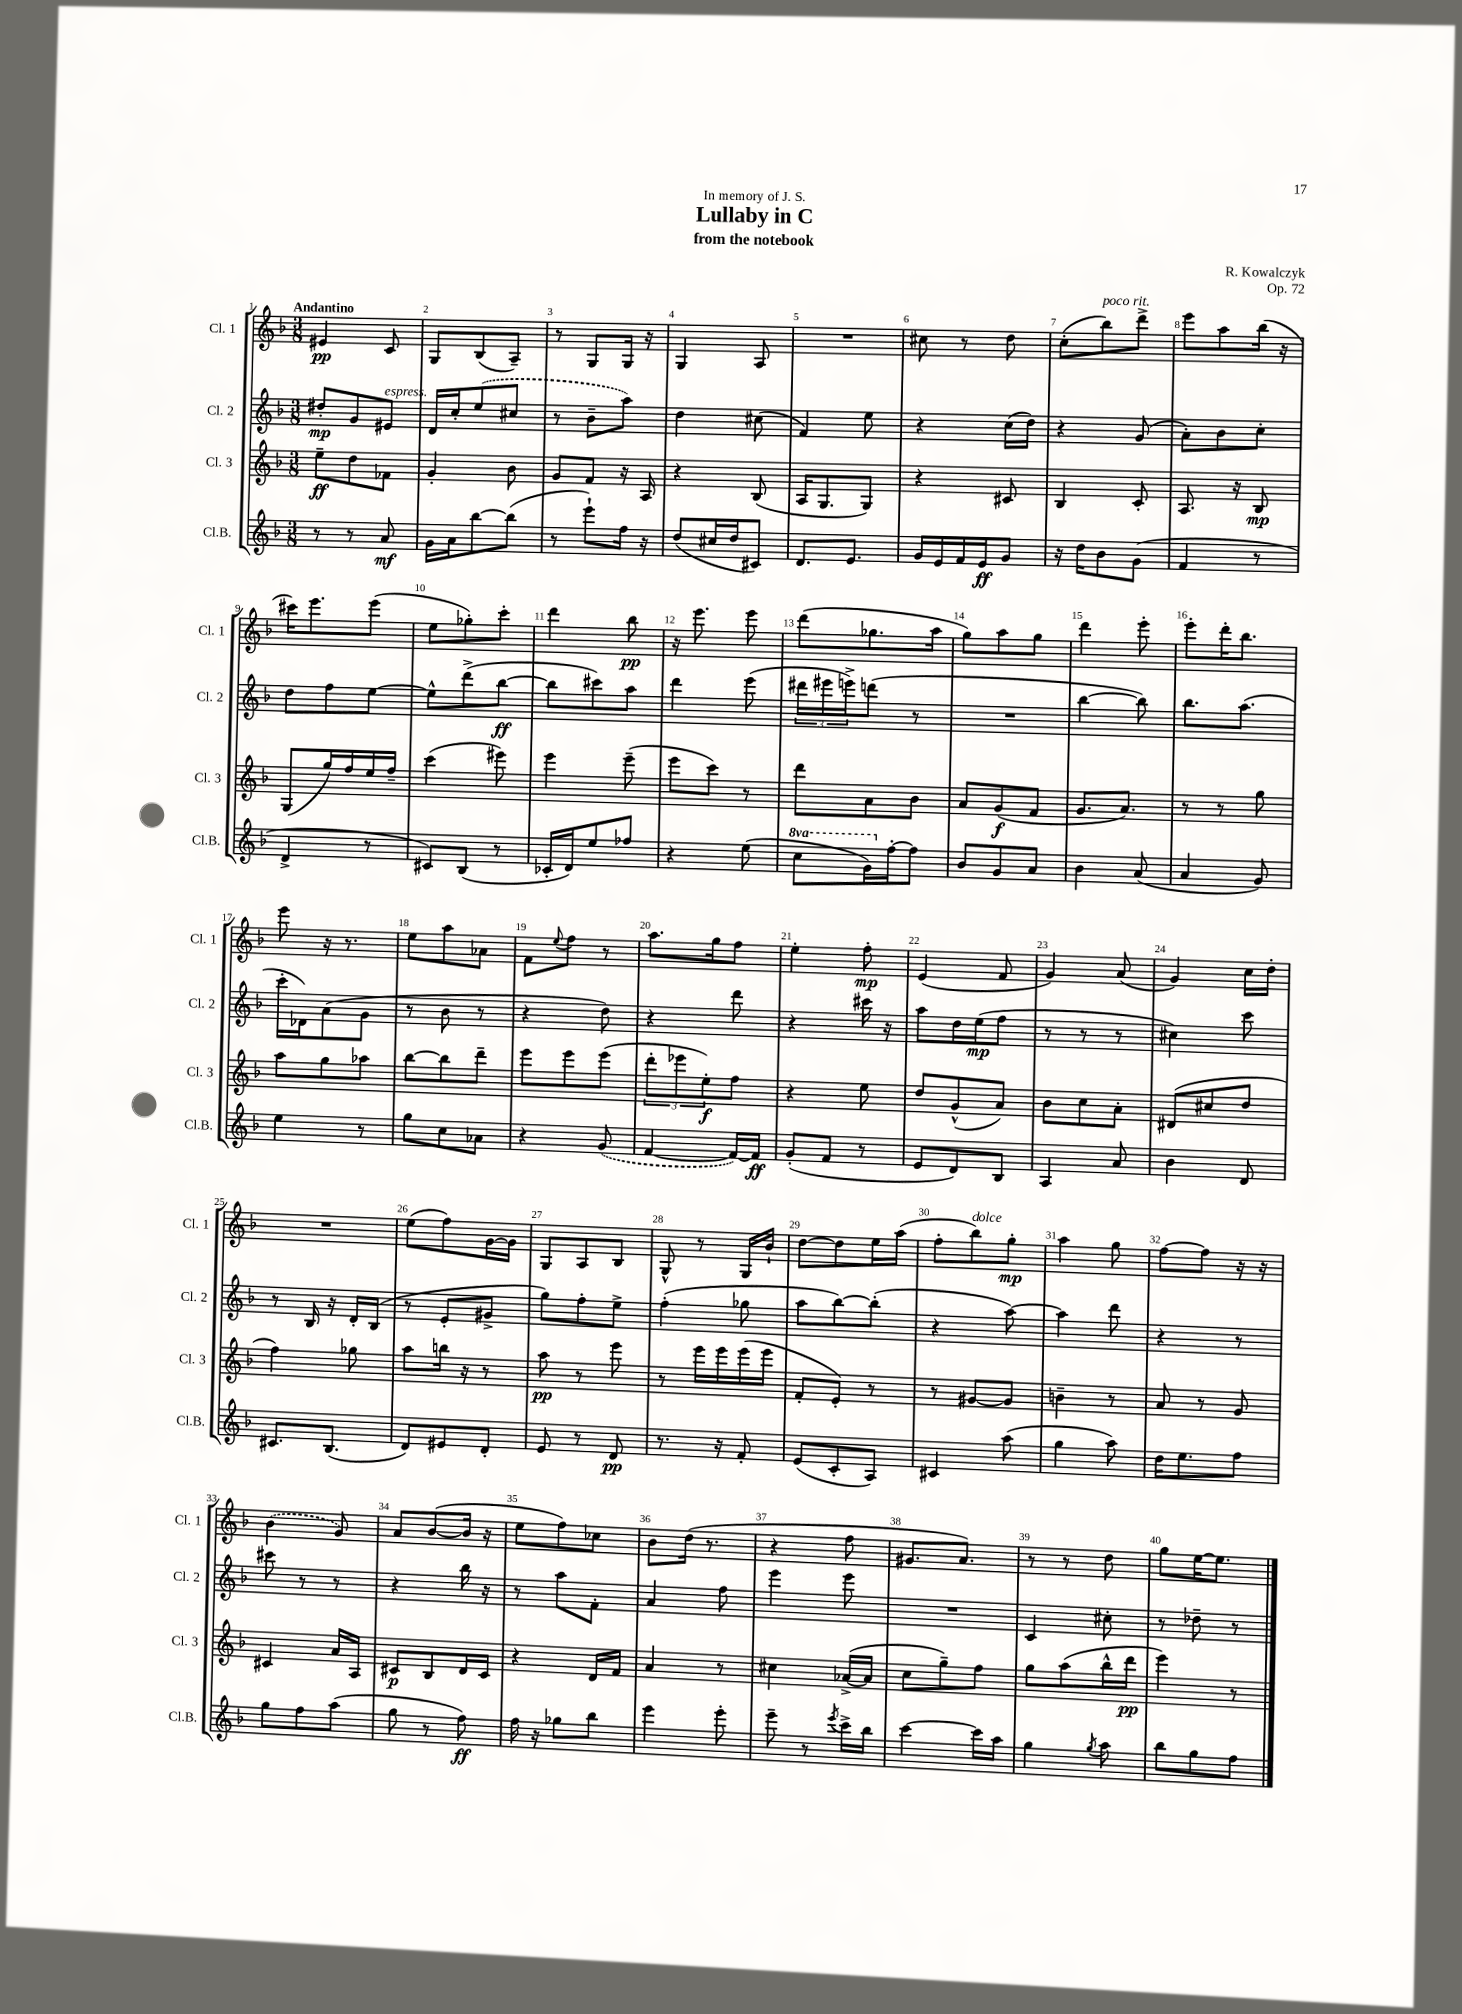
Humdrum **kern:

**kern	**dynam	**kern	**dynam	**kern	**dynam	**kern	**dynam
*part4	*part4	*part3	*part3	*part2	*part2	*part1	*part1
*staff4	*staff4	*staff3	*staff3	*staff2	*staff2	*staff1	*staff1
*I"Cl.B.	*	*I"Cl. 3	*	*I"Cl. 2	*	*I"Cl. 1	*
*I'Cl.B.	*	*I'Cl. 3	*	*I'Cl. 2	*	*I'Cl. 1	*
*clefG2	*	*clefG2	*	*clefG2	*	*clefG2	*
*k[b-]	*	*k[b-]	*	*k[b-]	*	*k[b-]	*
*M3/8	*	*M3/8	*	*M3/8	*	*M3/8	*
=1	=1	=1	=1	=1	=1	=1	=1
!	!	!	!	!	!	!LO:TX:a:B:t=Andantino	!
8r	.	8ee~\L	ff	8dd#X'/L	mp	4e#X/	pp
8r	.	8dd\	.	8g/	.	.	.
!	!	!	!	!LO:TX:a:i:t=espress.	!	!	!
8a/	mf	8f-X\J	.	8e#X/J	.	8c/	.
=2	=2	=2	=2	=2	=2	=2	=2
16g\LL	.	4g'/	.	16d/LL	.	8G/L	.
16a\J	.	.	.	16cc'/J	.	.	.
[8bb-\	.	.	.	(8ee/	.	(8B-/	.
(8bb-\J]	.	8b-\	.	8cc#X/J	.	8A~/J)	.
=3	=3	=3	=3	=3	=3	=3	=3
8r	.	8g/L	.	8r	.	8r	.
8eee`\L)	.	8f/J	.	8b-~\L	.	8G/L	.
16ff\Jk	.	16r	.	8aa\J)	.	16G/Jk	.
16r	.	16A/	.	.	.	16r	.
=4	=4	=4	=4	=4	=4	=4	=4
(8dd/L	.	4r	.	4dd\	.	4G/	.
16cc#X/L	.	.	.	.	.	.	.
16dd/J	.	.	.	.	.	.	.
8c#X/J)	.	(8B-/	.	(8cc#X\	.	8A/	.
=5	=5	=5	=5	=5	=5	=5	=5
8.d/L	.	16A/KL	.	4f/)	.	4.r	.
.	.	8.G/	.	.	.	.	.
8.e/J	.	.	.	.	.	.	.
.	.	8G/J)	.	8ee\	.	.	.
=6	=6	=6	=6	=6	=6	=6	=6
16g/LL	.	4r	.	4r	.	8cc#X\	.
16e/	.	.	.	.	.	.	.
16f/	.	.	.	.	.	8r	.
16e/J	ff	.	.	.	.	.	.
8g/J	.	8c#X/	.	(16cc\LL	.	8dd\	.
.	.	.	.	16dd\JJ)	.	.	.
=7	=7	=7	=7	=7	=7	=7	=7
16r	.	4B-/	.	4r	.	(8cc'\L	.
16dd\KL	.	.	.	.	.	.	.
!	!	!	!	!	!	!LO:TX:a:i:t=poco rit.	!
8b-\	.	.	.	.	.	8bb-\)	.
(8g\J	.	8c'/	.	(8g/	.	8ddd^\J	.
=8	=8	=8	=8	=8	=8	=8	=8
4f/	.	8.A/	.	8a'\L)	.	8eee\L	.
.	.	.	.	8b-\	.	8aa\	.
.	.	16r	.	.	.	.	.
8r	.	8B-/	mp	8cc'\J	.	(16bb-\Jk	.
.	.	.	.	.	.	16r	.
!!LO:LB:g=z
=9	=9	=9	=9	=9	=9	=9	=9
4d^/	.	(8G/L	.	8dd\L	.	16ccc#X\KL)	.
.	.	.	.	.	.	8.eee\	.
.	.	16gg/L)	.	8ff\	.	.	.
.	.	16ff/	.	.	.	.	.
8r	.	16ee/	.	[8ee\J	.	(8eee\J	.
.	.	16ff~/JJ	.	.	.	.	.
=10	=10	=10	=10	=10	=10	=10	=10
8c#X/L)	.	(4ccc\	.	8ee^^\L]	.	8ee\L	.
(8B-/J	.	.	.	(8ddd^\	.	8gg-X'\)	.
8r	.	8eee#X\)	.	[8bb-\J	ff	8ccc'\J	.
=11	=11	=11	=11	=11	=11	=11	=11
16c-X'/LL	.	4eee\	.	8bb-\L]	.	4ddd\	.
16d/J)	.	.	.	.	.	.	.
8ee/	.	.	.	8ccc#X\)	.	.	.
8ff-X/J	.	(8eee~\	.	8aa\J	.	8bb-\	pp
=12	=12	=12	=12	=12	=12	=12	=12
4r	.	8eee\L	.	4ddd\	.	16r	.
.	.	.	.	.	.	8.eee\	.
.	.	8ccc\J)	.	.	.	.	.
(8ee\	.	8r	.	(8eee\	.	8eee\	.
=13	=13	=13	=13	=13	=13	=13	=13
*8va	*	*	*	*	*	*	*
8ccc\L	.	8ddd\L	.	24ddd#X\LL	.	(8ddd\L	.
.	.	.	.	24eee#X\	.	.	.
.	.	.	.	24eeen^\J)	.	.	.
16gg\L)	.	8a\	.	(8dddn\J	.	8.gg-X\	.
*X8va	*	*	*	*	*	*	*
[16ff'\J	.	.	.	.	.	.	.
8ff\J]	.	8b-\J	.	8r	.	.	.
.	.	.	.	.	.	16aa\Jk	.
=14	=14	=14	=14	=14	=14	=14	=14
8b-/L	.	8a/L	.	4.r	.	8gg\L)	.
8g/	.	(8g/	f	.	.	8aa\	.
8a/J	.	8f/J	.	.	.	8gg\J	.
=15	=15	=15	=15	=15	=15	=15	=15
4b-\	.	8.g/L	.	[4bb-\	.	4ddd\	.
.	.	8.a/J)	.	.	.	.	.
(8a/	.	.	.	8bb-\])	.	8eee'\	.
=16	=16	=16	=16	=16	=16	=16	=16
4a/	.	8r	.	8.bb-\L	.	8eee'\L	.
.	.	8r	.	.	.	16ddd'\K	.
.	.	.	.	(8.aa\J	.	8.bb-\J	.
8g/)	.	8gg\	.	.	.	.	.
!!LO:LB:g=z
=17	=17	=17	=17	=17	=17	=17	=17
4ee\	.	8aa\L	.	16ccc'\LL	.	8eee\	.
.	.	.	.	16d-X\J)	.	.	.
.	.	8gg\	.	(8a\	.	16r	.
.	.	.	.	.	.	8.r	.
8r	.	8aa-X\J	.	8g\J	.	.	.
=18	=18	=18	=18	=18	=18	=18	=18
8gg\L	.	[8bb-\L	.	8r	.	8ee\L	.
8cc\	.	8bb-\]	.	8b-\	.	8aa\	.
8a-X\J	.	8ddd~\J	.	8r	.	8a-X\J	.
=19	=19	=19	=19	=19	=19	=19	=19
4r	.	8eee\L	.	4r	.	8f\L	.
.	.	.	.	.	.	8qqee/	.
.	.	8eee\	.	.	.	8ff\J	.
(8g/	.	(8eee\J	.	8dd\)	.	8r	.
=20	=20	=20	=20	=20	=20	=20	=20
[4f/	.	12ddd'\L	.	4r	.	8.aa\L	.
.	.	12eee-X\	.	.	.	.	.
.	.	12ee'\)	f	.	.	.	.
.	.	.	.	.	.	16gg\k	.
16f/LL_)	.	8ff\J	.	8ddd\	.	8ff\J	.
16f/JJ]	ff	.	.	.	.	.	.
=21	=21	=21	=21	=21	=21	=21	=21
(8g'/L	.	4r	.	4r	.	4ee'\	.
8f/J	.	.	.	.	.	.	.
8r	.	8ee\	.	16ccc#X\	.	8ff'\	mp
.	.	.	.	16r	.	.	.
=22	=22	=22	=22	=22	=22	=22	=22
8e/L	.	8dd/L	.	8aa\L	.	(4e/	.
8d/)	.	(8g^^/	.	16dd\L	.	.	.
.	.	.	.	(16ee\J	mp	.	.
8B-/J	.	8a/J)	.	8ff\J	.	8f/	.
=23	=23	=23	=23	=23	=23	=23	=23
4A/	.	8b-\L	.	8r	.	4g/)	.
.	.	8cc\	.	8r	.	.	.
8a/	.	8a'\J	.	8r	.	(8a/	.
=24	=24	=24	=24	=24	=24	=24	=24
4b-\	.	(8d#X/L	.	4cc#X\)	.	4g/)	.
.	.	8cc#X/	.	.	.	.	.
8d/	.	8dd/J	.	8ccc\	.	16cc\LL	.
.	.	.	.	.	.	16dd'\JJ	.
!!LO:LB:g=z
=25	=25	=25	=25	=25	=25	=25	=25
8.c#X/L	.	4ff\)	.	8r	.	4.r	.
.	.	.	.	16B-/	.	.	.
(8.B-/J	.	.	.	16r	.	.	.
.	.	8gg-X\	.	16d'/LL	.	.	.
.	.	.	.	(16B-/JJ	.	.	.
=26	=26	=26	=26	=26	=26	=26	=26
8d/L)	.	8aa\L	.	8r	.	(8ee\L	.
8e#X/	.	16bbn\Jk	.	8e'/L	.	8ff\)	.
.	.	16r	.	.	.	.	.
8d'/J	.	8r	.	8g#X^/J	.	[16g\L	.
.	.	.	.	.	.	16g\JJ]	.
=27	=27	=27	=27	=27	=27	=27	=27
8e/	.	8aa\	pp	8gg\L)	.	8G/L	.
8r	.	8r	.	8ff'\	.	8A/	.
8d/	pp	8eee\	.	8ee^\J	.	8B-/J	.
=28	=28	=28	=28	=28	=28	=28	=28
8.r	.	8r	.	(4ff'\	.	8G^^/	.
.	.	16eee\LL	.	.	.	8r	.
16r	.	16eee\	.	.	.	.	.
8f'/	.	(16eee\	.	8gg-X\	.	16G/LL	.
.	.	16eee\JJ	.	.	.	16b-`/JJ	.
=29	=29	=29	=29	=29	=29	=29	=29
(8e/L	.	8f'/L	.	8aa\L	.	[8dd\L	.
8c'/	.	8e'/J)	.	[8bb-\)	.	8dd\]	.
8A/J)	.	8r	.	(8bb-'\J]	.	16ee\L	.
.	.	.	.	.	.	(16aa\JJ	.
=30	=30	=30	=30	=30	=30	=30	=30
4c#X/	.	8r	.	4r	.	8ff'\L	.
!	!	!	!	!	!	!LO:TX:a:i:t=dolce	!
.	.	[8g#X/L	.	.	.	8bb-\)	.
(8aa\	.	8g#/J]	.	[8aa\)	.	8gg'\J	mp
=31	=31	=31	=31	=31	=31	=31	=31
4gg\	.	4bn~\	.	4aa\]	.	4aa\	.
8aa\)	.	8r	.	8ddd\	.	8gg\	.
=32	=32	=32	=32	=32	=32	=32	=32
16dd\KL	.	8a/	.	4r	.	[8ff\L	.
8.ee\	.	.	.	.	.	.	.
.	.	8r	.	.	.	8ff\J]	.
8ff\J	.	8g/	.	8r	.	16r	.
.	.	.	.	.	.	16r	.
!!LO:LB:g=z
=33	=33	=33	=33	=33	=33	=33	=33
8gg\L	.	4c#X/	.	8ccc#X\	.	(4b-\	.
8ff\	.	.	.	8r	.	.	.
(8aa\J	.	16a/LL	.	8r	.	8g/)	.
.	.	16A/JJ	.	.	.	.	.
=34	=34	=34	=34	=34	=34	=34	=34
8gg\	.	8c#X/L	p	4r	.	8a/L	.
8r	.	8B-/	.	.	.	([8b-/	.
8ff\)	ff	16d/L	.	16bb-\	.	16b-/Jk]	.
.	.	16c#/JJ	.	16r	.	16r	.
=35	=35	=35	=35	=35	=35	=35	=35
16ff\	.	4r	.	8r	.	8ee\L	.
16r	.	.	.	.	.	.	.
8gg-X\L	.	.	.	8aa\L	.	8ff\)	.
8bb-\J	.	16d/LL	.	8f'\J	.	8cc-X\J	.
.	.	16f/JJ	.	.	.	.	.
=36	=36	=36	=36	=36	=36	=36	=36
4eee\	.	4a/	.	4a/	.	8b-\L	.
.	.	.	.	.	.	(16dd\Jk	.
.	.	.	.	.	.	8.r	.
8eee'\	.	8r	.	8ff\	.	.	.
=37	=37	=37	=37	=37	=37	=37	=37
8eee~\	.	4cc#X\	.	4eee\	.	4r	.
8r	.	.	.	.	.	.	.
8qeee/	.	.	.	.	.	.	.
16ccc^\LL	.	([16a-X^/LL	.	8eee\	.	8ff\	.
16bb-\JJ	.	16a-/JJ]	.	.	.	.	.
=38	=38	=38	=38	=38	=38	=38	=38
[4ccc\	.	8cc\L	.	4.r	.	8.g#X/L	.
.	.	8gg~\)	.	.	.	.	.
.	.	.	.	.	.	8.a/J)	.
16ccc\LL]	.	8ff\J	.	.	.	.	.
16aa\JJ	.	.	.	.	.	.	.
=39	=39	=39	=39	=39	=39	=39	=39
4gg\	.	8gg\L	.	4c/	.	8r	.
.	.	(8aa\	.	.	.	8r	.
8qgg/	.	.	.	.	.	.	.
8aa\	.	16bb-^^\L	.	8cc#X'\	.	8dd\	.
.	.	16ddd\JJ	pp	.	.	.	.
=40	=40	=40	=40	=40	=40	=40	=40
8bb-\L	.	4eee\)	.	8r	.	8gg\L	.
8gg\	.	.	.	8dd-X~\	.	[16ee\K	.
.	.	.	.	.	.	8.ee\J]	.
8ff\J	.	8r	.	8r	.	.	.
==	==	==	==	==	==	==	==
*-	*-	*-	*-	*-	*-	*-	*-
